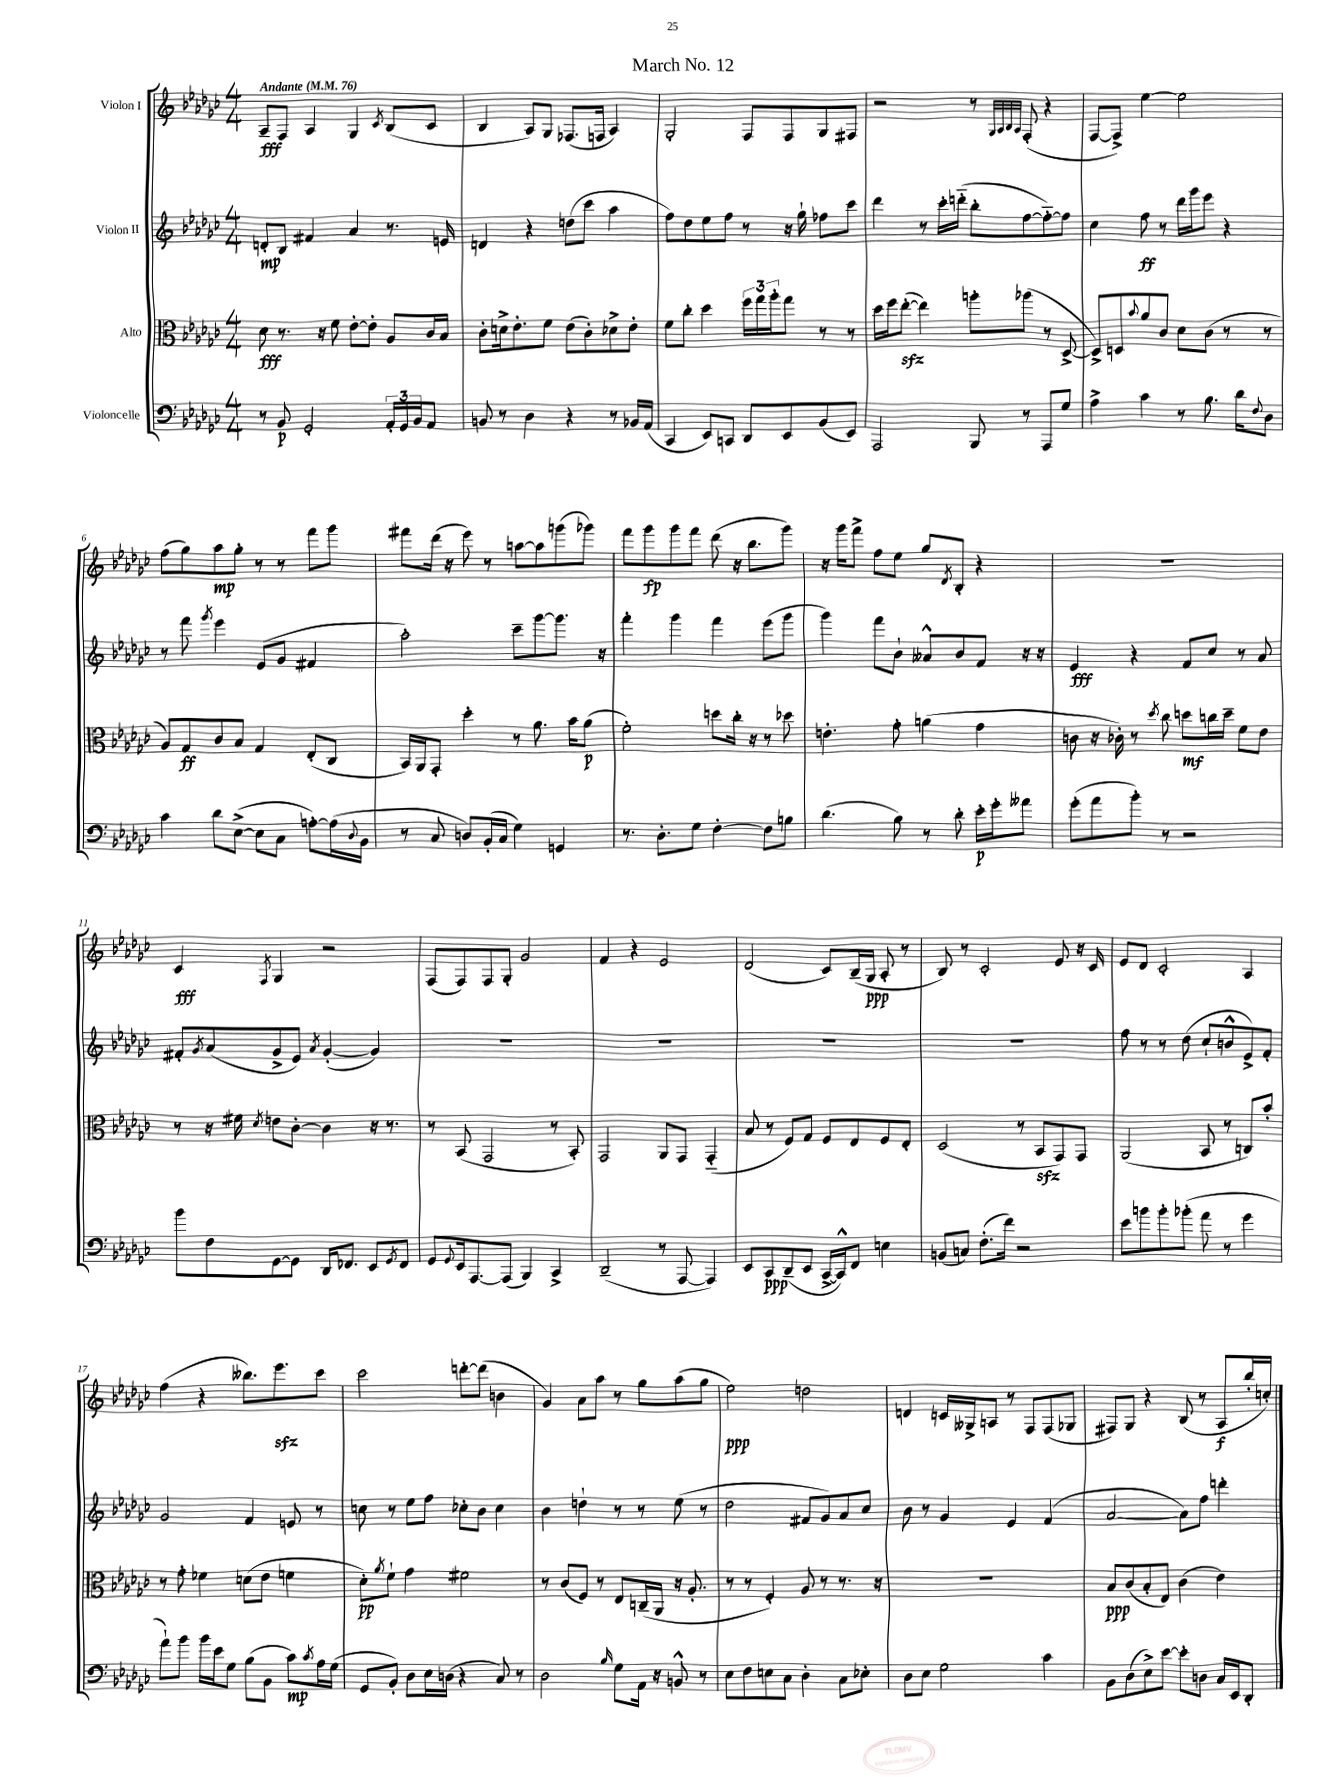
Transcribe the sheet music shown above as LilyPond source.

\header { title = "March No. 12" }
<<
\new StaffGroup <<
\new Staff = "s0" \with { instrumentName = "Violon I" } {
    \clef treble \key ges \major \numericTimeSignature \time 4/4 \tempo "Andante" 4 = 76
    aes8--\fff f8 aes4 ges4 \acciaccatura { ces'8 } bes8( ces'8 |
    bes4 aes8) ges8 fes8.( f16 aes4) |
    ges2-. f8 f8 ges8 fis8 |
    r2 r8 \grace { ges32 aes32 bes32 aes32 } f8-.( r4 |
    f8~ f8->) ees''4~ ees''2 |
    f''8( ges''8) aes''8\mp ges''8-. r8 r8 f'''8 ges'''8 |
    fis'''8 des'''16( r16 ees'''8) r8 a''8~ a''8 g'''8( ges'''8) |
    f'''8 ges'''8\fp ges'''8 f'''8 des'''8( r16 bes''8. ges'''8) |
    r16 ges'''16 f'''8-> f''8 ees''8 ges''8 \acciaccatura { des'8 } bes8-. r4 |
    R1 |
    ces'4\fff \acciaccatura { f8 } ges4 r2 |
    f8( f8) f8 ges8-. ges'2 |
    f'4 r4 ees'2 |
    des'2( ces'8) bes16--( ges16\ppp aes8-. r8 |
    bes8) r8 ces'2-. ees'8 r16 ces'16 |
    ees'8 des'8 ces'2-. aes4 |
    f''4( r4 beses''8.) ees'''8.\sfz ces'''8 |
    ces'''2 d'''8~-. d'''8( b'4 |
    ges'4) aes'8 aes''8 r8 ges''8 aes''8( ges''8 |
    ees''2\ppp) d''2 |
    d'4 c'16 geses16-> a8 r8 f8 f8( ges8 |
    fis8) ges8 r4 bes8( r8 aes8\f bes''16-. c''16-.) \bar "|." |
}
\new Staff = "s1" \with { instrumentName = "Violon II" } {
    \clef treble \key ges \major \numericTimeSignature \time 4/4
    d'8-.\mp bes8 fis'4 aes'4 r8. e'16 |
    d'4 r4 d''8( ces'''8 aes''4 |
    f''8) des''8 ees''8 f''8 r8 r16 ges''16-! fes''8 ces'''8 |
    des'''4 r8 ces'''16-. d'''16-_( bes''8-. f''8~ f''8~-_) f''8 |
    ces''4 f''8\ff r8 des'''16 ges'''16 ees'''8 r4 |
    r8 f'''8 \acciaccatura { ges'''8 } ees'''4 ees'8( ges'8 fis'4 |
    aes''2-.) ces'''8-- ges'''8~ ges'''8. r16 |
    f'''4-. ges'''4 f'''4 ees'''8( ges'''8 |
    ges'''4) f'''8 bes'8-! aeses'8-^ bes'8 f'8 r16 r16 |
    ees'4\fff r4 f'8 ces''8 r8 aes'8 |
    fis'8-. \acciaccatura { ges'8 } aes'8( ges'8-> ees'8) \acciaccatura { aes'8 } ges'4~-.( ges'4) |
    R1 |
    R1 |
    R1 |
    R1 |
    f''8 r8 r8 des''8( ces''8-! b'8-^ ees'8->) f'8-. |
    ges'2 f'4 e'8 r8 |
    c''8 r8 ees''8 f''8 ces''8-. bes'8 ces''4 |
    bes'4 d''4-! r8 r8 ees''8( r8 |
    des''2 fis'8 ges'8) aes'8 ces''8 |
    bes'8 r8 ges'4 ees'4 f'4( |
    aes'2~ aes'8) f''8 d'''4-. \bar "|." |
}
\new Staff = "s2" \with { instrumentName = "Alto" } {
    \clef alto \key ges \major \numericTimeSignature \time 4/4
    des'8\fff r8. r16 f'8 ees'8~-. ees'8-. aes8 ces'16 bes16 |
    ces'8-. d'16-> ees'8.-. f'8 ees'8( ces'8-.) des'8-> ees'8-. |
    f'8 ces''8-. des''4 \tuplet 3/2 { f''16 ges''16 aes''16-. } ges''8 r8 r8 |
    des''16 f''16 ees''8~-.\sfz( ees''4) a''8-. aes''8( r8 des8~-> |
    des8->) d8 \appoggiatura { bes'8 } aes'8 ces'8 des'8 ces'8( r8 r8 |
    aes8) ges8\ff ces'8 bes8 ges4 ees8-.( ces8 |
    bes,16) aes,16 ges,8-. des''4-. r8 aes'8. bes'16 aes'8\p( |
    f'2-.) d''8 ces''16-. r16 r8 des''8 |
    e'4.-. ges'8-. a'4( ges'4 |
    c'8 r16 ces'16-.) r8 \acciaccatura { des''8 } ces''8 d''8\mf c''16 d''16-- f'8 ees'8 |
    r8 r16 fis'16 \acciaccatura { des'8 } e'8 ces'8~-. ces'4 r16 r8. |
    r8 bes,8( ges,2 r8 bes,8-.) |
    ges,2 aes,8 ges,8 ges,4-_( |
    bes8 r8 f8) ges8 f8 ees8 f8 ees8-. |
    des2( r8 bes,8\sfz ges,8) ges,8 |
    aes,2( bes,8 r8 c8) bes'8-. |
    r8 ges'8-. fes'4 d'8( ees'8 f'4 |
    des'8-.\pp) \acciaccatura { aes'8 } f'8-! ges'4 fis'2 |
    r8 ces'8( f8) r8 ees8 c16--( aes,16 r16 aes8.-. |
    r8 r8 f4-.) aes8 r8 r8. r16 |
    R1 |
    bes8\ppp ces'8( bes8-. ees8) ces'4( ees'4) \bar "|." |
}
\new Staff = "s3" \with { instrumentName = "Violoncelle" } {
    \clef bass \key ges \major \numericTimeSignature \time 4/4
    r8 bes,8\p ges,2-. \tuplet 3/2 { aes,16-. ges,16 bes,16 } aes,8 |
    b,8 r8 des4 r4 r8 bes,16 aes,16( |
    ces,4 ees,8) c,8 des,8 ees,8 bes,8( ees,8) |
    aes,,2 bes,,8 r8 aes,,8 ges8 |
    aes4-> ces'4 r8 bes8. des'16 \appoggiatura { f8 } des8 |
    ces'4 des'8 ees8~->( ees8 ces8 a8~-.) a16( \appoggiatura { des8 } bes,16 |
    r8 ces8 d8) bes,16-.( ces16 ges4) g,4 |
    r8. des8.-. ges8 f4~-. f8 b8 |
    des'4.( bes8) r8 des'8-. ees'16-.\p ges'16-. aeses'8 |
    ges'8-.( aes'8 bes'8-.) r8 r2 |
    bes'8 f8 ges,8~ ges,8 des,16 fes,8. ees,8 \acciaccatura { ges,8 } fes,8 |
    ges,8 \appoggiatura { ges,8 } ees,16 aes,,8.~ aes,,8( bes,,4) ces,4-> |
    des,2--( r8 aes,,8~ aes,,4) |
    ees,8 ces,8\ppp des,8--( ees,8 ces,16~-> ces,16-^) f,8 e4 |
    b,8( c8) f8.-.( f'16) r2 |
    ees'8 b'8 b'8-. bes'8-.( aes'8 r8 ges'4 |
    aes'8-!) bes'8 bes'16 ees'16 ges8 bes8( bes,8 ces'8\mp) \acciaccatura { ces'8 } aes16 ges16( |
    ges,8 bes,8-.) des8 ees16 d16( r4 ces8) r8 |
    des2 \grace { bes16 } ges8 aes,16 r16 b,8-^ r8 |
    ees8 f8 e8 ces8 des4-. ces8 ees8-. |
    des8 ees8 ges2 ces'4 |
    bes,8 des8( ees8->) ees'8~ ees'8-. d8 ces16 ees,16 des,8-. \bar "|." |
}
>>
>>
